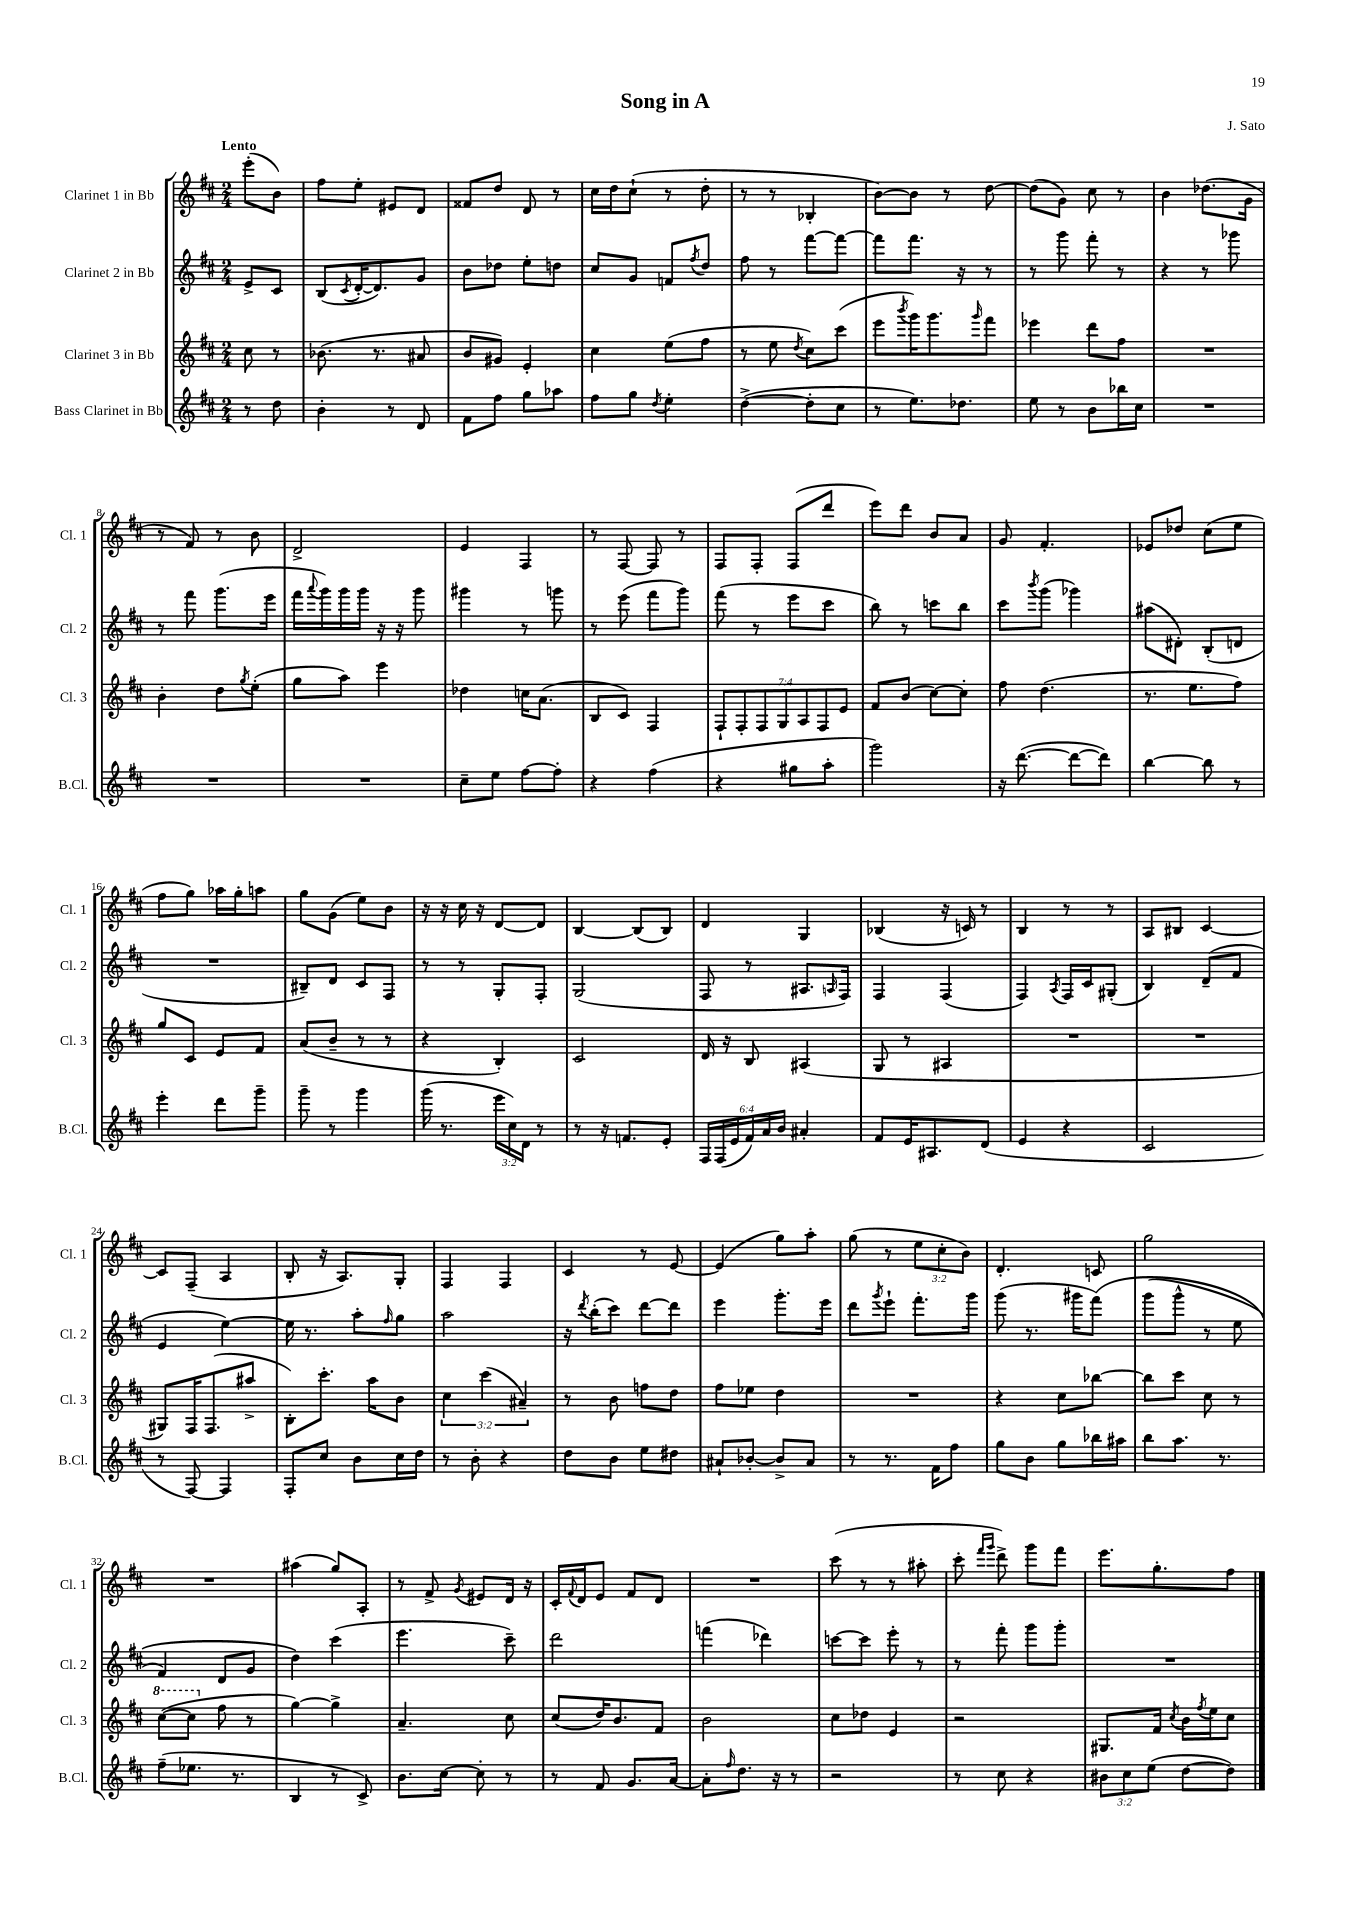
\header { title = "Song in A" composer = "J. Sato" }
<<
\new StaffGroup <<
\new Staff = "s0" \with { instrumentName = "Clarinet 1 in Bb" shortInstrumentName = "Cl. 1" } {
    \clef treble \key d \major \numericTimeSignature \time 2/4 \override Staff.TupletNumber.text = #tuplet-number::calc-fraction-text \partial 4 \tempo "Lento"
    e'''8-.( b'8) |
    fis''8 e''8-. eis'8 d'8 |
    fisis'8 d''8 d'8 r8 |
    cis''16 d''16 cis''8-!( r8 d''8-. |
    r8 r8 bes4-. |
    b'8~) b'8 r8 d''8~ |
    d''8( g'8) cis''8 r8 |
    b'4 des''8.( g'16 |
    r8 fis'8) r8 b'8 |
    d'2-> |
    e'4 fis4 |
    r8 fis8~ fis8 r8 |
    fis8 fis8-. fis8( d'''8 |
    e'''8) d'''8 b'8 a'8 |
    g'8 fis'4.-. |
    ees'8 des''8 cis''8( e''8 |
    fis''8 g''8) aes''16 g''16-. a''8 |
    g''8 g'8( e''8) b'8 |
    r16 r16 cis''16 r16 d'8~ d'8 |
    b4~ b8( b8) |
    d'4 g4 |
    bes4( r16 c'16) r8 |
    b4 r8 r8 |
    a8 bis8 cis'4~ |
    cis'8 fis8--( a4 |
    b8-. r16 a8.) g8-. |
    fis4 fis4 |
    cis'4 r8 e'8~ |
    e'4( g''8) a''8-. |
    g''8( r8 \tuplet 3/2 { e''8 cis''8-. b'8) } |
    d'4.-. c'8 |
    g''2 |
    R2 |
    ais''4( g''8) a8-. |
    r8 fis'8-> \acciaccatura { g'8 } eis'8 d'16 r16 |
    cis'16-. \appoggiatura { fis'8 } d'16 e'8 fis'8 d'8 |
    R2 |
    cis'''8( r8 r8 ais''8-. |
    cis'''8-. \grace { fis'''16 g'''16 } d'''8->) g'''8 fis'''8 |
    e'''8. g''8.-. fis''8 \bar "|." |
}
\new Staff = "s1" \with { instrumentName = "Clarinet 2 in Bb" shortInstrumentName = "Cl. 2" } {
    \clef treble \key d \major \numericTimeSignature \time 2/4 \partial 4
    e'8-> cis'8 |
    b8( \acciaccatura { cis'8 } d'16~-. d'8.) g'8 |
    b'8 des''8 e''8-. d''8 |
    cis''8 g'8 f'8 \acciaccatura { fis''8 } d''8 |
    fis''8 r8 fis'''8~ fis'''8~ |
    fis'''8 fis'''8. r16 r8 |
    r8 g'''8 fis'''8-. r8 |
    r4 r8 ges'''8 |
    r8 fis'''8 g'''8.( e'''16 |
    fis'''16 \appoggiatura { a'''8 } g'''16) g'''16 g'''16 r16 r16 g'''8 |
    gis'''4 r8 g'''8 |
    r8 e'''8( fis'''8 g'''8) |
    fis'''8( r8 e'''8 cis'''8 |
    b''8) r8 c'''8 b''8 |
    cis'''8 \acciaccatura { b'''8 } g'''8( ges'''4) |
    ais''8( dis'8-.) b8-.( d'8 |
    R2 |
    bis8--) d'8 cis'8 fis8 |
    r8 r8 g8-. fis8-. |
    g2( |
    fis8 r8 ais8. \grace { a16 } fis16) |
    fis4 fis4( |
    fis4) \acciaccatura { a8 } fis16 cis'16 gis8-.( |
    b4) d'8--( fis'8 |
    e'4 e''4~) |
    e''16 r8. a''8-. \grace { fis''16 } g''8 |
    a''2 |
    r16 \acciaccatura { d'''8 } b''16-.( cis'''8) d'''8~ d'''8 |
    e'''4 g'''8.-. e'''16 |
    d'''8 \acciaccatura { g'''8 } e'''8-! fis'''8.-. g'''16 |
    g'''8( r8. gis'''16 fis'''8)\( |
    g'''8( g'''8-^ r8 e''8 |
    fis'4) d'8 g'8 |
    d''4\) cis'''4( |
    e'''4. cis'''8--) |
    d'''2 |
    f'''4( des'''4) |
    c'''8~ c'''8 e'''8-. r8 |
    r8 fis'''8-. g'''8 g'''8-. |
    R2 \bar "|." |
}
\new Staff = "s2" \with { instrumentName = "Clarinet 3 in Bb" shortInstrumentName = "Cl. 3" } {
    \clef treble \key d \major \numericTimeSignature \time 2/4 \override Staff.TupletNumber.text = #tuplet-number::calc-fraction-text \partial 4
    cis''8 r8 |
    bes'8.( r8. ais'8 |
    b'8 gis'8) e'4-. |
    cis''4 e''8( fis''8 |
    r8 e''8 \acciaccatura { d''8 } cis''8) cis'''8( |
    e'''8 \acciaccatura { b'''8 } g'''16) g'''8. \grace { g'''16 } fis'''8 |
    ees'''4 d'''8 fis''8 |
    R2 |
    b'4-. d''8 \acciaccatura { g''8 } e''8-.( |
    g''8 a''8) e'''4 |
    des''4 c''16 a'8.( |
    b8 cis'8) fis4 |
    \tuplet 7/4 { fis8-! fis8-. fis8 g8 a8 fis8 e'8 } |
    fis'8 b'8( cis''8~) cis''8-. |
    fis''8 d''4.( |
    r8. e''8. fis''8) |
    g''8 cis'8 e'8 fis'8 |
    a'8( b'8-- r8 r8 |
    r4 b4-.) |
    cis'2 |
    d'16 r16 b8 ais4( |
    g8 r8 ais4 |
    R2 |
    R2 |
    gis8) fis16 fis8.( ais''8-> |
    b8-.) cis'''8.-. a''16 b'8 |
    \tuplet 3/2 { cis''4 cis'''4( ais'4--) } |
    r8 b'8 f''8 d''8 |
    fis''8 ees''8 d''4 |
    R2 |
    r4 cis''8 bes''8~ |
    bes''8 cis'''8 cis''8 r8 |
    \ottava #1 cis'''8~( cis'''8 \ottava #0 fis''8 r8 |
    g''4~) g''4-> |
    a'4.-- cis''8 |
    cis''8( d''16) b'8. fis'8 |
    b'2 |
    cis''8 des''8 e'4 |
    r2 |
    gis8. fis'16 \acciaccatura { cis''8 } b'16 \acciaccatura { fis''8 } e''16 cis''8 \bar "|." |
}
\new Staff = "s3" \with { instrumentName = "Bass Clarinet in Bb" shortInstrumentName = "B.Cl." } {
    \clef treble \key d \major \numericTimeSignature \time 2/4 \override Staff.TupletNumber.text = #tuplet-number::calc-fraction-text \partial 4
    r8 d''8 |
    b'4-. r8 d'8 |
    fis'8 fis''8 g''8 aes''8 |
    fis''8 g''8 \acciaccatura { d''8 } e''4-. |
    d''4~->( d''8-. cis''8 |
    r8 e''8.) des''8. |
    e''8 r8 b'8 bes''16 cis''16 |
    R2 |
    R2 |
    R2 |
    cis''8-- e''8 fis''8~ fis''8-. |
    r4 fis''4( |
    r4 gis''8 a''8-. |
    g'''2) |
    r16 d'''8.~( d'''8~ d'''8) |
    b''4~ b''8 r8 |
    e'''4-. d'''8 g'''8-- |
    g'''8-- r8 g'''4 |
    g'''16( r8. \tuplet 3/2 { e'''16 cis''16) d'16 } r8 |
    r8 r16 f'8. e'8-. |
    \tuplet 6/4 { fis16 fis16( e'16 fis'16) a'16 b'16 } ais'4-. |
    fis'8 e'16 ais8. d'8( |
    e'4 r4 |
    cis'2 |
    r8 fis8~) fis4 |
    fis8-. cis''8 b'8 cis''16 d''16 |
    r8 b'8-. r4 |
    d''8 b'8 e''8 dis''8 |
    ais'8-! bes'8~-. bes'8-> ais'8 |
    r8 r8. fis'16 fis''8 |
    g''8 b'8 g''8 bes''16 ais''16 |
    b''8 a''8. r8. |
    fis''8--( ees''8. r8. |
    b4 r8 cis'8->) |
    b'8. cis''16~ cis''8-. r8 |
    r8 fis'8 g'8. a'16~ |
    a'8-. \grace { fis''16 } d''8. r16 r8 |
    r2 |
    r8 cis''8 r4 |
    \tuplet 3/2 { bis'8 cis''8 e''8( } d''8~ d''8) \bar "|." |
}
>>
>>
